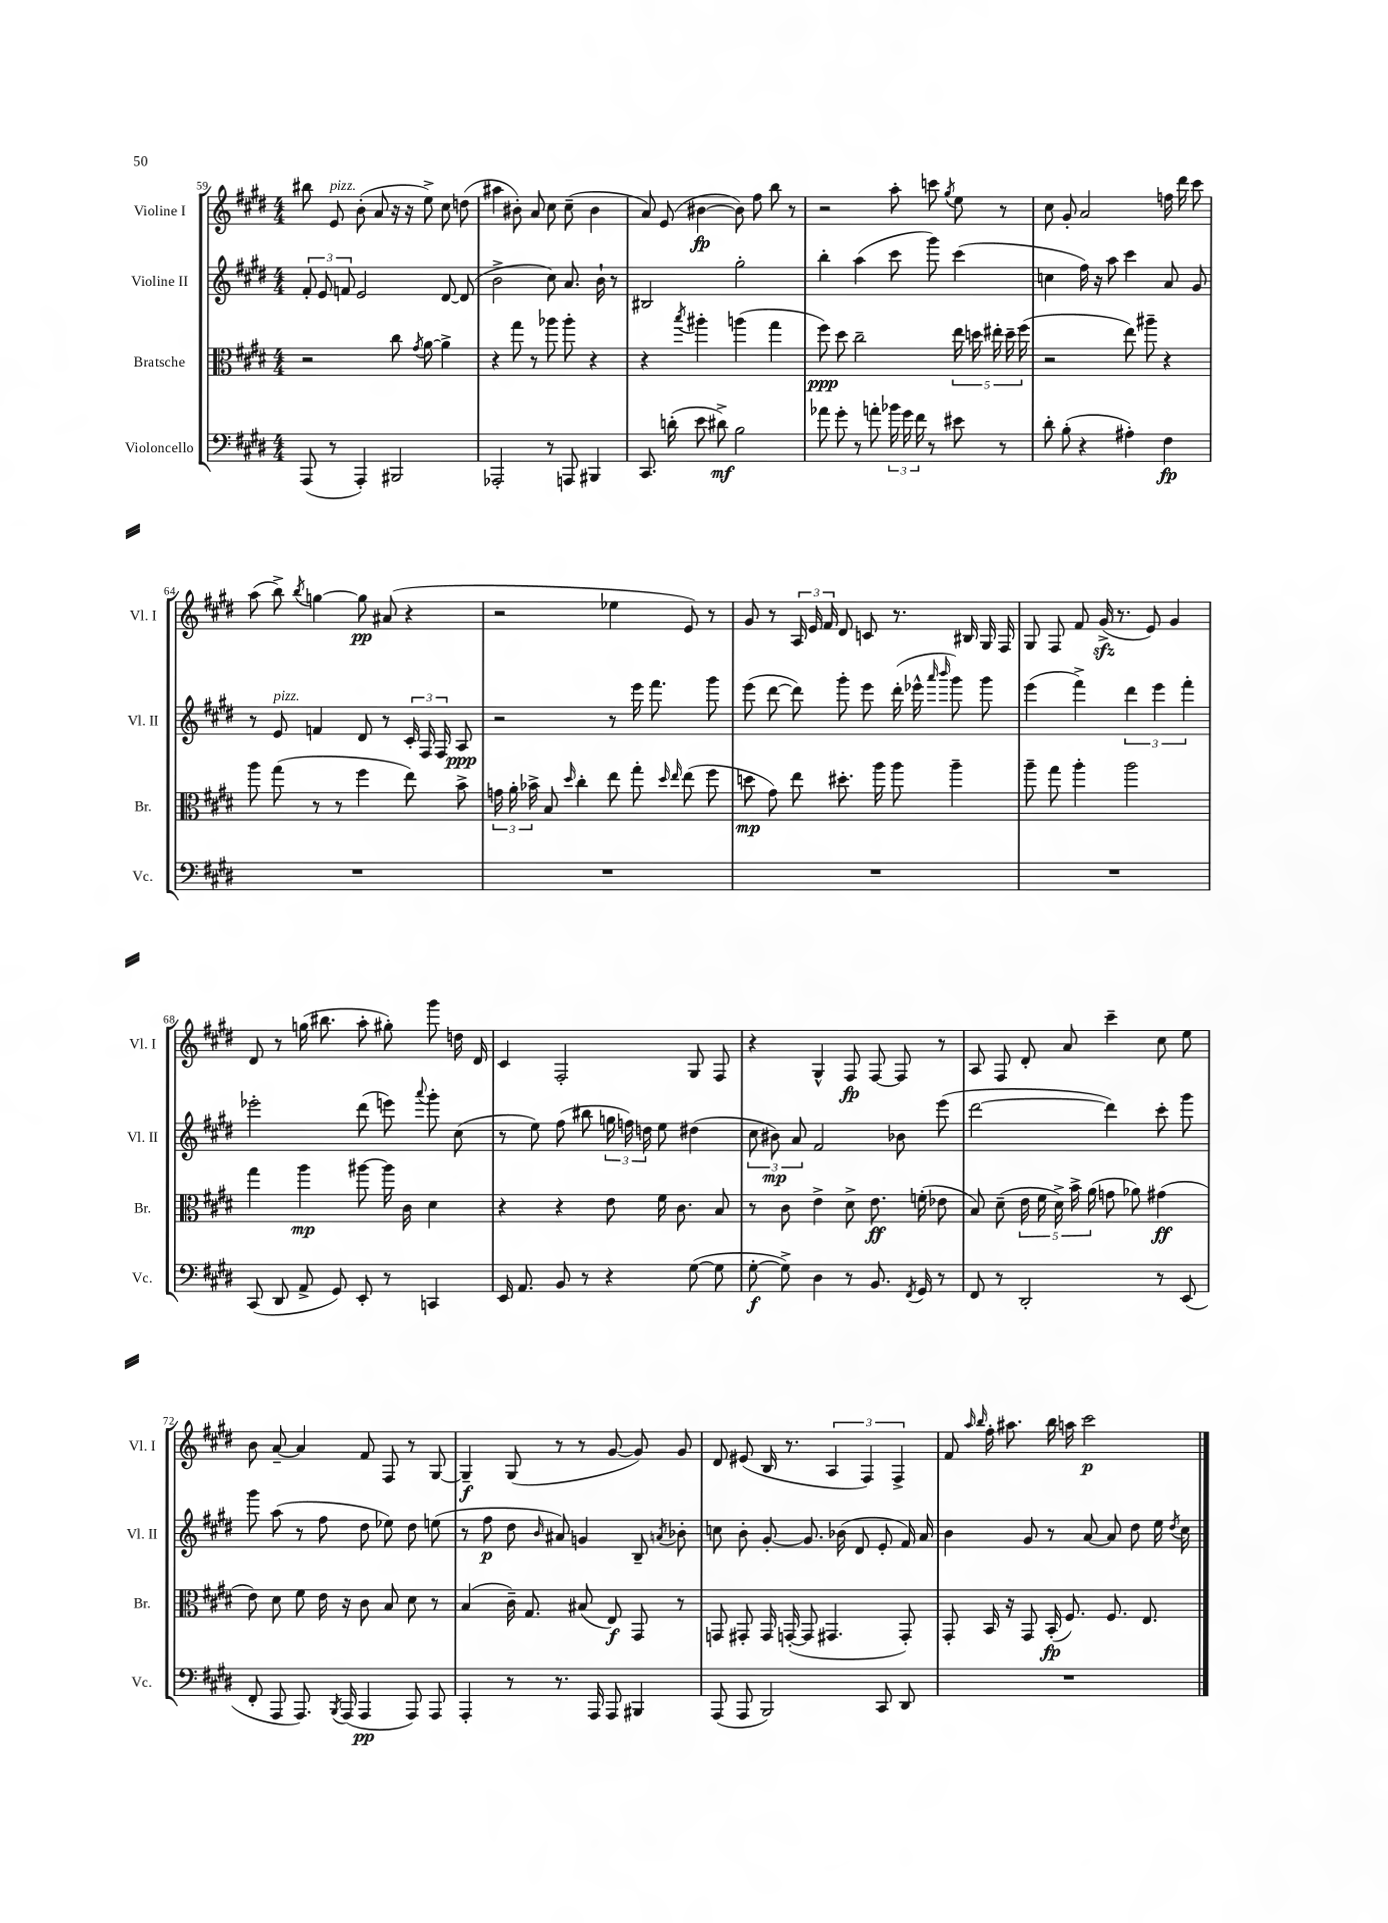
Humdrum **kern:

**kern	**kern	**kern	**kern
*staff4	*staff3	*staff2	*staff1
*clefF4	*clefC3	*clefG2	*clefG2
*k[f#c#g#d#]	*k[f#c#g#d#]	*k[f#c#g#d#]	*k[f#c#g#d#]
*M4/4	*M4/4	*M4/4	*M4/4
(8AAA	2r	12f#'	8bb#
.	.	12e	.
8r	.	.	8e
.	.	12f	.
4AAA')	.	2e	(8b'
.	.	.	8a
2BBB#	8cc#	.	16r
.	.	.	16r
.	8qg#	.	.
.	[8a	.	8ee^)
.	4a^]	[8d#	8cc#
.	.	(8d#]	(8dd
=	=	=	=
2AAA-'	4r	2b^	4aa#
.	8gg#	.	8b#')
.	8r	.	8a
8r	8aa-	8cc#)	8cc#
8AAA	8aa-'	8.a	(8cc#~
4BBB#	4r	.	4b#
.	.	16b`	.
.	.	8r	.
=	=	=	=
8.CC#	4r	2B#	8a)
.	.	.	(8e
(16d'	.	.	.
.	8qbb	.	.
8e	4aa#'	.	[4b#
8d#^)	.	.	.
2B	(4aa	2gg#'	8b#])
.	.	.	8ff#
.	4gg#	.	8bb
.	.	.	8r
=	=	=	=
8a-	8ff#)	4bb'	2r
8g#'	8dd#	.	.
8r	2cc#~	(4aa	.
8a'	.	.	.
24b-	.	8ccc#	8aa'
24g#	.	.	.
24f#	.	.	.
8r	.	8ggg#)	8ccc
.	.	.	8qgg#
8e#	20ee	(4ccc#	8ee
.	20dd	.	.
.	20ee#'	.	.
8r	.	.	8r
.	20dd~	.	.
.	(20ff#	.	.
=	=	=	=
8d#'	2r	4cc	8cc#
(8B'	.	.	8g#'
4r	.	16ff#)	2a
.	.	16r	.
.	.	8aa	.
4A#')	8ee)	4ccc#	.
.	8aa#~	.	.
4F#	4r	8a	16ff
.	.	.	16ddd#
.	.	8g#	8ccc#
=	=	=	=
1r	8aa	8r	(8aa
.	(8gg#	8e	8bb^)
.	.	.	8qbb
.	8r	4f	[4gg
.	8r	.	.
.	4ff#	8d#	8gg]
.	.	8r	(8a#
.	8ee)	24c#'	4r
.	.	24F#	.
.	.	24F#	.
.	8b^	8A	.
=	=	=	=
1r	24g	2r	2r
.	24a'	.	.
.	24b-^	.	.
.	8B	.	.
.	16qqdd#	.	.
.	4cc#'	.	.
.	8ee	8r	4ee-
.	8gg#'	16eee	.
.	.	8.fff#	.
.	16qqdd#	.	.
.	16qqee	.	.
.	(8ee	.	8e)
.	8ff#	8ggg#	8r
=	=	=	=
1r	8dd	(8eee	8g#
.	8g#)	[8ddd#	8r
.	8ee	8ddd#])	24A
.	.	.	24e
.	.	.	24f#
.	8.dd#'	8ggg#'	8d#
.	.	8eee	8c
.	16aa	.	.
.	8aa	(16ddd#'	8.r
.	.	16eee-^^	.
.	.	16qqaaa	.
.	.	16qqbbb	.
.	4aa~	8ggg#)	.
.	.	.	16B#
.	.	8ggg#	16G#
.	.	.	16F#
=	=	=	=
1r	8aa~	(4eee	8G#
.	8gg#	.	8F#
.	4aa'	4fff#^)	8f#
.	.	.	(16g#^
.	.	.	8.r
.	2aa	6ddd#	.
.	.	.	8e)
.	.	6eee	.
.	.	.	4g#
.	.	6fff#'	.
=	=	=	=
(8CC#	4gg#	2eee-'	8d#
8DD#	.	.	8r
8AA^	4aa	.	(16gg
.	.	.	8.bb#
8GG#)	.	.	.
8EE'	[8aa#	(8ddd#	8aa'
8r	16aa#]	8eee)	8gg#')
.	16c#	.	.
.	.	8qqaaa	.
4CC	4d#	8ggg#'	8ggg#
.	.	(8cc#	16dd
.	.	.	16d#
=	=	=	=
16EE	4r	8r	4c#
8.AA	.	.	.
.	.	8ee)	.
8BB	4r	(8ff#	2F#'
8r	.	8bb#	.
4r	8e	24gg	.
.	.	24ff)	.
.	.	24dd	.
.	16f#	8ee	.
.	8.c#	.	.
([8G#	.	(4dd#	8G#
8G#]	8B	.	8F#
=	=	=	=
[8G#'	8r	12cc#	4r
.	.	12b#)	.
8G#^])	8c#	.	.
.	.	12a	.
4D#	4e^	2f#	4G#^^
8r	8d#^	.	8F#
8.BB	8.e	.	[8F#
.	.	8b-	8F#]
8qFF#	.	.	.
16GG#	(16f'	.	.
8r	8e-	(8eee	8r
=	=	=	=
8FF#	8B)	[2ddd#	8A
8r	(8d#~	.	8F#
2DD#'	20e	.	8d#'
.	20f#	.	.
.	20d#^)	.	.
.	.	.	8a
.	20b^	.	.
.	(20a	.	.
.	8g	4ddd#])	4ccc#~
.	8a-)	.	.
8r	(4g#	8ccc#'	8cc#
(8EE	.	8ggg#	8ee
=	=	=	=
8FF#'	8e)	8ggg#	8b
8AAA	8d#	(8aa	[8a~
8.AAA)	8f#	8r	4a]
.	16e	8ff#	.
8qBBB	.	.	.
(16AAA	16r	.	.
4AAA	8c#	8dd#	8f#
.	8B	8ee-)	8F#
8AAA)	8d#	8dd#	8r
8AAA	8r	(8ee	[8G#
=	=	=	=
4AAA'	(4B	8r	4G#~]
.	.	8ff#	.
8r	16c#~)	8dd#	(8G#
.	8.G#	.	.
.	.	16qqb	.
8.r	.	8a#)	8r
.	(8B#	4g	8r
16AAA	.	.	.
8AAA	8E)	.	[8g#
4BBB#	8GG#	8B~	8g#])
.	.	8qa	.
.	8r	8b-'	8g#
=	=	=	=
(8AAA	8GG	8cc	8d#
8AAA	8GG#'	8b'	(8e#
2BBB)	16GG#	[8g#'	16B
.	([16GG'	.	8.r
.	8GG]	8.g#]	.
.	4.GG#	.	6A
.	.	(16b-	.
.	.	8d#	.
.	.	.	6F#)
8CC#	.	8e'	.
.	.	.	6F#^
8DD#	8GG#')	16f#)	.
.	.	16a	.
=	=	=	=
1r	8GG#'	4b	8f#
.	.	.	16qqaa
.	.	.	16qqbb
.	16BB	.	16ff#'
.	16r	.	8.aa#
.	8GG#	8g#	.
.	(16BB'	8r	16bb
.	8.F#)	.	16aa
.	.	[8a	2ccc#
.	8.F#	8a]	.
.	.	8dd#	.
.	8.E	.	.
.	.	16ee	.
.	.	8qdd#	.
.	.	16cc#	.
==	==	==	==
*-	*-	*-	*-
